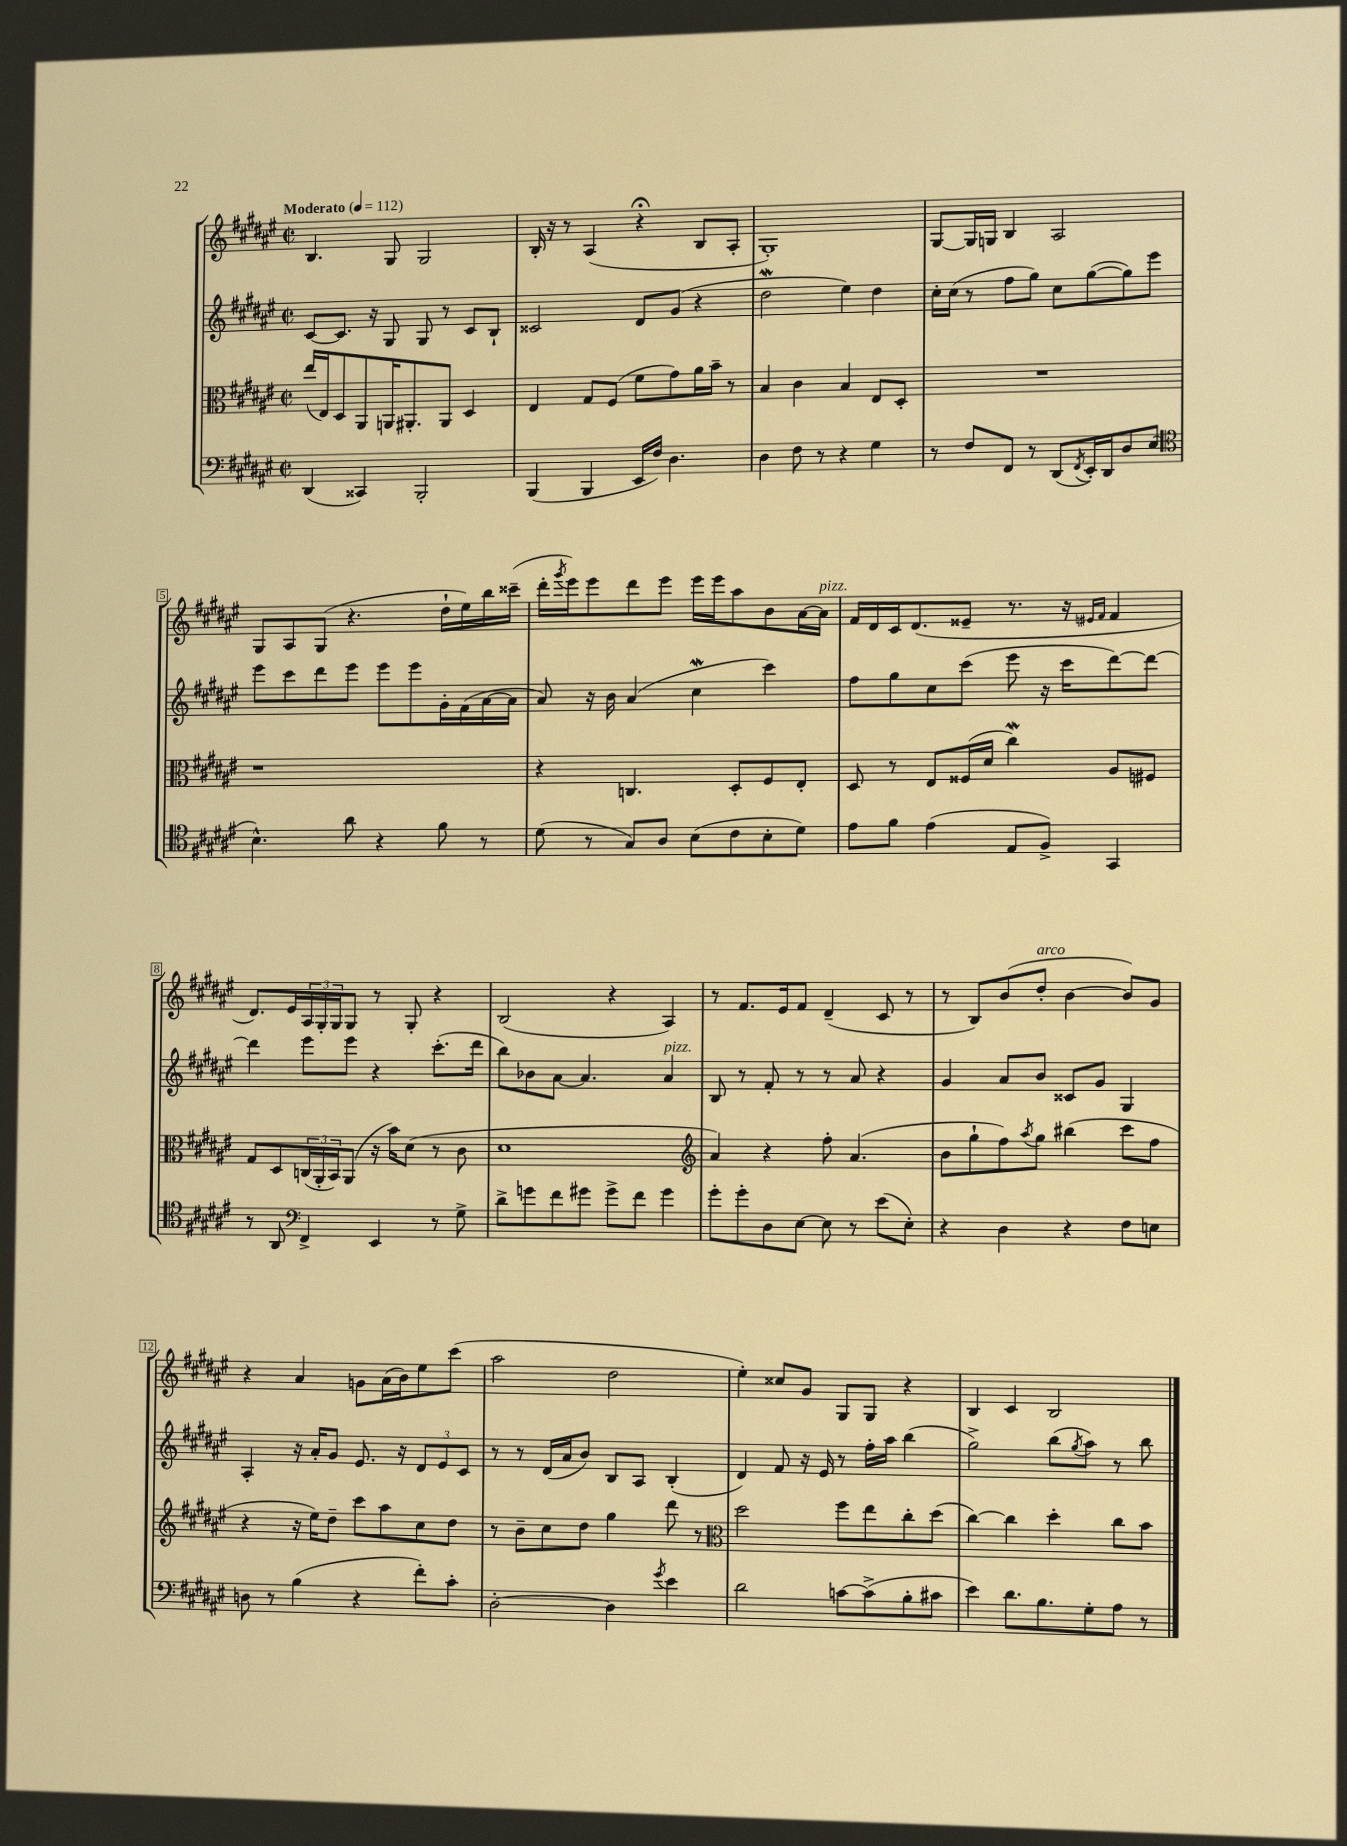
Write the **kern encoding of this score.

**kern	**kern	**kern	**kern
*staff4	*staff3	*staff2	*staff1
*clefF4	*clefC3	*clefG2	*clefG2
*k[f#c#g#d#a#e#]	*k[f#c#g#d#a#e#]	*k[f#c#g#d#a#e#]	*k[f#c#g#d#a#e#]
*M2/2	*M2/2	*M2/2	*M2/2
*met(c|)	*met(c|)	*met(c|)	*met(c|)
*MM112	*MM112	*MM112	*MM112
(4DD#/	(16ee#/LL	[8c#/L	4.B/
.	16E#/J)	.	.
.	8D#/	8.c#/]J	.
4CC##/)	8AA#/	.	.
.	.	16r	.
.	16AA/K	8G#/	8G#/
.	8.AA#'/	.	.
2BBB'/	.	8G#/	2G#/
.	8AA#/J	8r	.
.	4D#/	8c#/L	.
.	.	8B`/J	.
=	=	=	=
(4BBB/	4E#/	2c##/	16B'/
.	.	.	16r
.	.	.	8r
4BBB/	8G#/L	.	(4A#/
.	(8F#/J	.	.
16EE#/LL	8f#\L	8d#/L	4r;
16F#/JJ)	.	.	.
4.D#\	8g#\)	(8g#/J	.
.	16a#\L	4r	8B/L
.	16b~\JJ	.	.
.	8r	.	8A#'/J
=	=	=	=
4D#\	4B/	2dd#\	1G#')
8F#\	4c#\	.	.
8r	.	.	.
4r	4B/	4ee#\)	.
4G#\	8E#/L	4dd#\	.
.	8D#'/J	.	.
=	=	=	=
8r	1r	16cc#'\LL	[8G#/L
.	.	(16cc#\JJ	.
8F#/L	.	8r	16G#/]L
.	.	.	16G/JJ
8FF#/J	.	8ff#\L	4B/
8r	.	8gg#\J)	.
(8DD#/L	.	8cc#\L	2A#/
8qFF#/	.	.	.
16EE#'/L)	.	([8gg#\	.
16DD#/J	.	.	.
8D#/	.	8gg#\])	.
(8E#/J	.	8eee#\J	.
=	=	=	=
*clefC4	*	*	*
4.B^^\)	1r	8eee#\L	8G#/L
.	.	8ccc#\	8A#/
.	.	8ddd#\	(8G#/J
8a#\	.	8eee#\J	4.r
4r	.	8eee#\L	.
.	.	8eee#\	.
8f#\	.	16g#'\L	16dd#`\LL
.	.	(16f#\	16ee#\)
8r	.	[16a#\	16bb\
.	.	16a#\]JJ	(16ccc##~\JJ
=	=	=	=
(8d#\	4r	8a#/)	16ddd#'\LL
.	.	.	8qggg#/
.	.	.	16eee#\J)
8r	.	16r	8eee#\
.	.	16b\	.
8G#/L)	4.C/	(4a#/	8ddd#\
8A#/J	.	.	8eee#\J
(8B\L	.	4cc#\	16eee#\LL
.	.	.	16eee#\J
8c#\	8D#'/L	.	8aa#\
8B'\	8F#/	4ccc#\)	8b\
8d#\J)	8E#'/J	.	[16a#\L
.	.	.	16a#\]JJ
=	=	=	=
8e#\L	8D#/	8ff#\L	16f#/LL
.	.	.	16d#/
8f#\J	8r	8gg#\	16c#/J
.	.	.	(8.d#/
(4e#\	8E#/L	8cc#\	.
.	(16F##/L	(8ccc#\J	8e##~/J
.	16d#/JJ	.	.
8E#/L	4cc#\)	8eee#\	8.r
8F#^/J)	.	16r	.
.	.	16ccc#\LK	16r
.	.	.	16qqe#/LL
.	.	.	16qqf#/JJ
4GG#/	8A#/L	[8ddd#\)	4f#/
.	8F#/J	8ddd#\_J	.
=	=	=	=
8r	8G#/L	4ddd#\]	8.d#/L)
8AA#/	8D#/	.	.
.	.	.	16e#/L
*clefF4	*	*	*
4FF#^/	(24C/L	8eee#\L	24A#/
.	24AA#'/	.	24G#'/
.	24BB/J)	.	24G#/J
.	(8AA#/J	8eee#\J	8G#/J
4EE#/	16r	4r	8r
.	16b\LK)	.	.
.	(8d#\J	.	8G#'/
8r	8r	(8.ccc#'\L	4r
8G#^\	8c#\	.	.
.	.	16ddd#\Jk	.
=	=	=	=
8d#^\L	1d#	8bb\L)	(2B/
8g\	.	8b-\	.
8f#\	.	[8a#\J	.
8g#\J	.	4.a#/]	.
8g#^\L	.	.	4r
8f#\J	.	.	.
4g#\	.	4a#/	4A#/)
=	=	=	=
*	*clefG2	*	*
8g#'\L	4a#/)	8B/	8r
8g#'\	.	8r	8.f#/L
8D#\	4r	8f#'/	.
.	.	.	16e#/k
[8E#\J	.	8r	8f#/J
8E#\]	8ff#'\	8r	(4d#~/
8r	(4.a#/	8a#/	.
(8e#\L	.	4r	8c#/
8E#'\J)	.	.	8r
=	=	=	=
4r	8b\L	4g#/	8r
.	8gg#`\	.	8B/L)
4D#\	8ff#\)	8a#/L	(8b/
.	8qaa#/	.	.
.	8gg#\J	8b/J	8dd#'/J
4r	(4bb#\	8c##/L	[4b\
.	.	8g#/J	.
8F#\L	8ccc#\L	4G#/	8b/]L)
8E\J	8ff#\J	.	8g#/J
=	=	=	=
8D\	4r	4A#'/	4r
8r	.	.	.
(4B\	16r	16r	4a#/
.	16ee#\LK)	16a#'/LK	.
.	8dd#~\J	8g#/J	.
4r	8ccc#\L	8.e#/	8g\L
.	8aa#\	.	(16a#\L
.	.	16r	16b\J)
8f#'\L)	8cc#\	12d#/L	8ee#\
.	.	12e#/	.
8c#'\J	8dd#\J	.	(8ccc#\J
.	.	12c#/J	.
=	=	=	=
[2D#'\	8r	8r	2aa#\
.	8b~\L	8r	.
.	8cc#\	(16d#/LL	.
.	.	16a#/J	.
.	8dd#\J	8b/J)	.
4D#\]	4gg#\	8B/L	2dd#\
.	.	8A#/J	.
8qg#/	.	.	.
4e#\	8ddd#\	(4B'/	.
.	8r	.	.
=	=	=	=
*	*clefC3	*	*
2d#\	2dd#\	4d#/)	4ee#'\)
.	.	8f#/	8cc##/L
.	.	16r	8g#/J
.	.	16e#/	.
[8c\L	8ff#\L	8r	8G#/L
(8c^\]	8ee#\	16ff#'\LL	8G#/J
.	.	16aa#\JJ	.
8B'\	8cc#'\	(4bb\	4r
8c#\J	(8dd#\J	.	.
=	=	=	=
4e#\)	[4cc#\)	2gg#^\)	4B/
8.d#\L	4cc#\]	.	4c#/
8.B\	.	.	.
.	4dd#'\	(8bb\L	2B/
.	.	8qgg#/	.
8G#'\	.	8aa#\J)	.
8A#\J	8cc#\L	8r	.
8r	8b\J	8bb\	.
==	==	==	==
*-	*-	*-	*-
